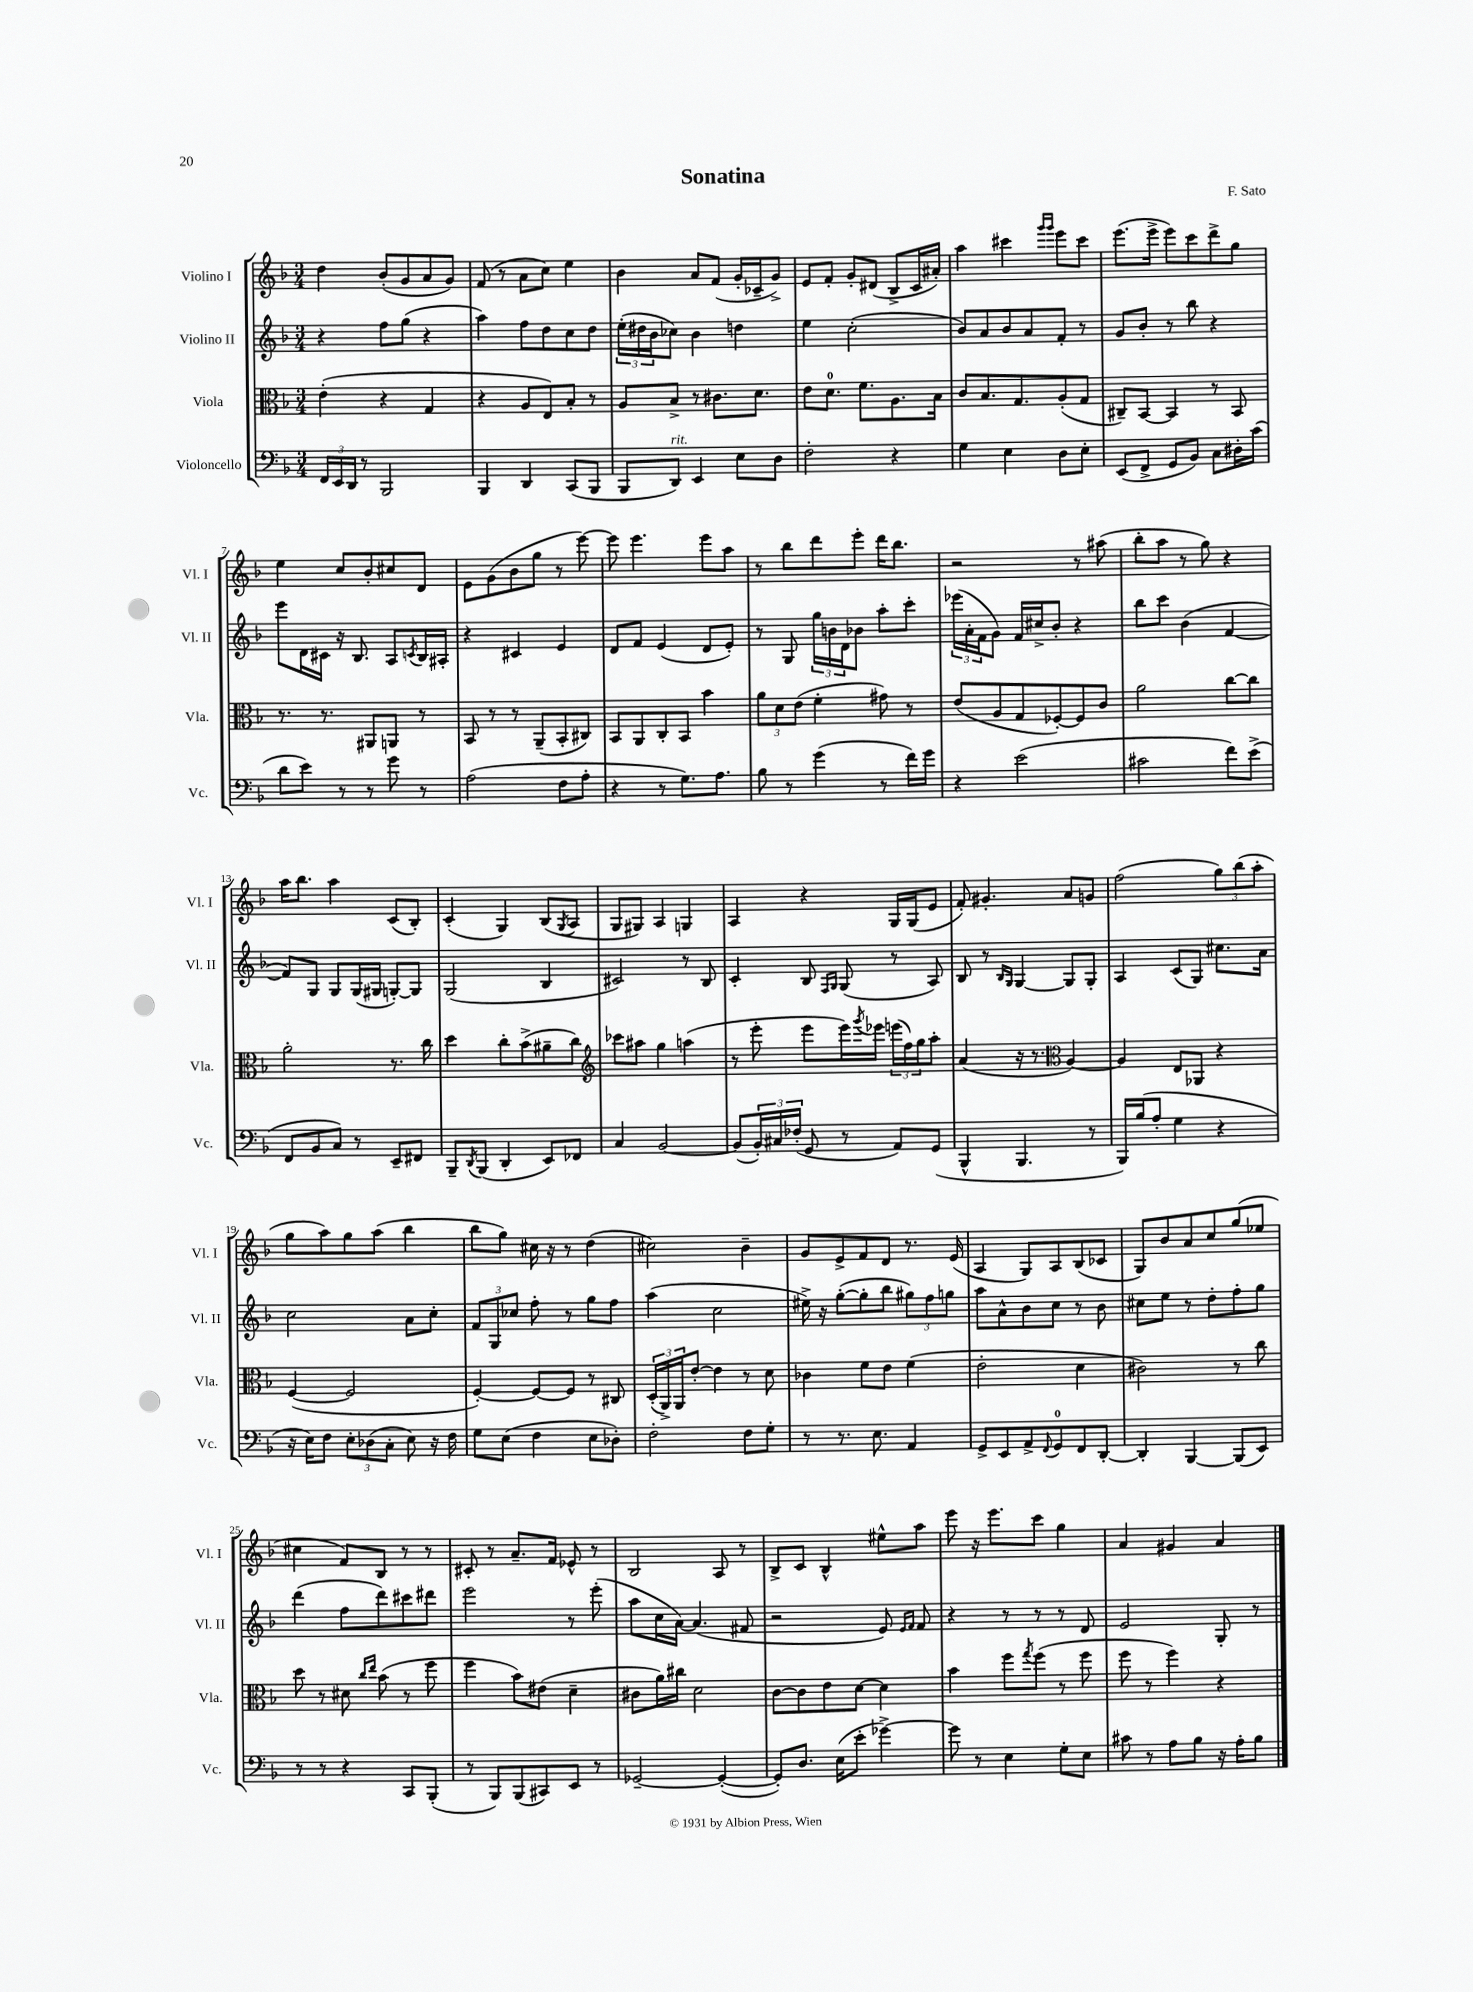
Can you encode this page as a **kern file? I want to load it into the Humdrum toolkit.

**kern	**kern	**kern	**kern
*part4	*part3	*part2	*part1
*staff4	*staff3	*staff2	*staff1
*I"Violoncello	*I"Viola	*I"Violino II	*I"Violino I
*I'Vc.	*I'Vla.	*I'Vl. II	*I'Vl. I
*clefF4	*clefC3	*clefG2	*clefG2
*k[b-]	*k[b-]	*k[b-]	*k[b-]
*M3/4	*M3/4	*M3/4	*M3/4
=1	=1	=1	=1
24FF/LL	(4e'\	4r	4dd\
24EE/	.	.	.
24DD/JJ	.	.	.
8r	.	.	.
2BBB-/	4r	8ff\L	(8b-'/L
.	.	(8gg\J	8g/
.	4G/	4r	8a/
.	.	.	8g/J)
=2	=2	=2	=2
4BBB-/	4r	4aa\)	(8f/
.	.	.	8r
4DD/	8A/L	8ff\L	8a\L
.	8E/)	8dd\	8cc\J)
(8CC/L	8B-'/J	8cc\	4ee\
8BBB-/J	8r	8dd\J	.
=3	=3	=3	=3
8BBB-/L	8A/L	(24ee'\LL	4b-\
.	.	24dd#X\	.
.	.	24b-\J	.
!LO:TX:a:i:t=rit.	!	!	!
8DD/J)	8B-^/J	8cc-X\J)	.
4EE/	8r	4b-\	8a/L
.	8.c#X\L	.	(8f/J
8E\L	.	4ddn\	16g'/LL
.	8.d\J	.	16c-X~/J
8D\J	.	.	8g^/J)
=4	=4	=4	=4
2F'\	8e\L	4ee\	8e/L
.	8.d\J	.	8f'/J
.	.	(2cc'\	8g'/L
.	8.f\L	.	.
.	.	.	(8d#X/J
4r	8.A\	.	8B-^/L
.	.	.	16c/L
.	16B-\Jk	.	16a#X'/JJ)
=5	=5	=5	=5
4G\	8c/L	8b-/L)	4aa\
.	8.B-/	8a/	.
4E\	.	8b-/	4ccc#X\
.	8.G/	.	.
.	.	8a/	.
.	.	.	16qqggg/LL
.	.	.	16qqggg/JJ
8D\L	(8A'/	8f'/J	8eee\L
8E'\J	8G/J	8r	8ccc#\J
=6	=6	=6	=6
(8EE/L	8C#X~/L)	8g/L	(8.eee\L
8FF^/J	[8BB-/J	8b-'/J	.
.	.	.	16eee^\Jk
8GG/L	4BB-/]	8r	8eee\L)
8BB-/J)	.	8bb-\	8ccc\
8C\L	8r	4r	8ddd^\
16D#X'\L	8BB-/	.	8gg\J
(16c\JJ	.	.	.
!!LO:LB:g=z
=7	=7	=7	=7
8d\L	8.r	8eee\L	4ee\
8e\J)	.	16d\L	.
.	8.r	16c#X\JJ	.
8r	.	16r	8cc/L
.	.	8.B-/	.
8r	8AA#X/L	.	8b-'/
8g\	8AAn/J	8A/L	8cc#X/
.	.	8qcn/	.
8r	8r	16B-/L	8d/J
.	.	16A#X'/JJ	.
=8	=8	=8	=8
(2A\	8BB-/	4r	8e\L
.	8r	.	(8g\
.	8r	4c#X/	8b-\
.	(8AA~/L	.	8gg\J
8F\L	8BB-'/	4e/	8r
8A'\J	8C#X/J)	.	[8eee\)
=9	=9	=9	=9
4r	8BB-/L	8d/L	8eee\]
.	8AA/	8f/J	4.eee\
8r	8C'/	(4e/	.
8.G\L)	8BB-/J	.	.
.	4b-\	8d/L	8eee\L
8.A\J	.	.	.
.	.	8e'/J)	8aa\J
=10	=10	=10	=10
8B-\	12a\L	8r	8r
.	12d\	.	.
8r	.	8G/	8bb-\L
.	(12e\J	.	.
(4g\	4f'\	24gg\LL	8ddd\
.	.	24bn\	.
.	.	24d\J	.
.	.	8b-X\J	8eee'\J
8r	8g#X\)	8aa'\L	16ddd\KL
.	.	.	8.bb-\J
16f\LL)	8r	8ccc'\J	.
16g\JJ	.	.	.
=11	=11	=11	=11
4r	(8e/L	(24eee-X\LL	2r
.	.	24a'\	.
.	.	24f\J	.
.	8A/	8g\J)	.
(2e\	8G/	16f/LL	.
.	.	16cc#X^/J	.
.	[8F-X'/)	8b-'/J	.
.	8F-/]	4r	8r
.	8c/J	.	(8aa#X\
=12	=12	=12	=12
2c#X\	2a\	8bb-\L	8bb-'\L
.	.	8ccc\J	8aa\J
.	.	(4b-\	8r
.	.	.	8gg\)
8f\L)	[8cc\L	[4f/	4r
(8e^\J	8cc\J]	.	.
!!LO:LB:g=z
=13	=13	=13	=13
8FF/L	2a'\	8f/L])	16aa\KL
.	.	.	8.bb-\J
8BB-/	.	8G/J	.
8C/J)	.	8G/L	4aa\
8r	.	(16G/L	.
.	.	16G#X/JJ	.
8EE~/L	8.r	[8Gn'/L)	(8c/L
8FF#X/J	.	8G/J]	8B-'/J)
.	16cc\	.	.
=14	=14	=14	=14
8BBB-~/L	4dd\	(2G/	(4c'/
8qDD/	.	.	.
(8BBB-/J	.	.	.
4DD'/	8cc'\L	.	4G/)
.	(8b-^\	.	.
8EE/L)	8a#X~\	4B-/	(8B-/L
.	.	.	8qG/
8FF-X/J	8cc\J)	.	8A/J
=15	=15	=15	=15
*	*clefG2	*	*
4C/	8ccc-X\L	2c#X/)	8G/L
.	8aa#X\J	.	8G#X/J)
[2BB-/	4gg\	.	4A/
.	(4aan\	8r	4Gn/
.	.	8B-/	.
=16	=16	=16	=16
(8BB-/L]	8r	4c'/	4A/
24BB-'/L)	8eee'\	.	.
24C#X/	.	.	.
(24F-X'/JJ	.	.	.
8GG/	8eee\L	8B-/	4r
.	.	16qqF/LL	.
.	.	16qqG/JJ	.
8r	16eee\L)	(8G/	.
.	8qggg/	.	.
.	16eee-X\JJ	.	.
8AA/L)	(24eeen\LL	8r	16G/LL
.	24ff\)	.	.
.	.	.	(16G/J
.	24gg\J	.	.
(8GG/J	8aa'\J	8A/)	8e/J
=17	=17	=17	=17
4BBB-^^/	(4a/	8B-/	8f'/)
.	.	8r	4.g#X'/
.	.	16qqB-/LL	.
.	.	16qqG/JJ	.
4.BBB-/	16r	[4G/	.
.	8.r	.	.
*	*clefC3	*	*
.	[4A/)	8G/L]	8a/L
8r	.	8G'/J	8gn/J
=18	=18	=18	=18
16BBB-/LL)	4A/]	4A/	(2ff\
(16B-/J	.	.	.
8A'/J	.	.	.
4G\	8E/L	(8c/L	.
.	8AA-X/J	8G/J)	.
4r	4r	8.cc#X\L	12gg\L)
.	.	.	(12bb-\
.	.	.	12aa'\J
.	.	16a\Jk	.
!!LO:LB:g=z
=19	=19	=19	=19
16r	([4F/	2cc\	8gg\L
16E\KL)	.	.	.
8F\J	.	.	8aa\)
12E'\L	2F/]	.	8gg\
(12D-X\	.	.	.
.	.	.	(8aa\J
12C'\J	.	.	.
8E\)	.	8a\L	4bb-\
16r	.	8cc'\J	.
16F\	.	.	.
=20	=20	=20	=20
8G\L	[4F'/)	12f/L	8bb-\L
.	.	12G/	.
(8E\J	.	.	8gg\J)
.	.	12cc-X/J	.
4F\	8F/L_	8ff'\	16cc#X\
.	.	.	16r
.	8F/J]	8r	8r
8E\L	8r	8gg\L	(4dd\
8D-X'\J)	8C#X/	8ff\J	.
=21	=21	=21	=21
2F'\	(24D'/LL	(4aa\	2cc#X\)
.	24AA^/)	.	.
.	24AA/J	.	.
.	[8e'/J	.	.
.	4e\]	2cc\	.
8F\L	8r	.	4b-~\
8G'\J	8d\	.	.
=22	=22	=22	=22
8r	4c-X\	16ee#X^\)	8g/L
.	.	16r	.
8.r	.	([8gg'\L	8e^/
.	8f\L	8gg'\]	8f/
8.E\	.	.	.
.	8e\J	8bb-\J	8d/J
4AA/	(4f\	12gg#X\L)	8.r
.	.	12ff\	.
.	.	12ggn\J	.
.	.	.	(16e/
=23	=23	=23	=23
8GG^/L	2e'\	8aa\L	4A/
8EE/	.	8a^^\	.
8AA^/	.	8b-\	8G/L)
8qqFF/	.	.	.
8GG/	.	8cc\J	8A/
8FF/	4d\	8r	(8B-/
[8DD'/J	.	8b-\	8c-X/J
=24	=24	=24	=24
4DD'/]	2c#X\)	8cc#X\L	8G/L)
.	.	8ee\J	8b-/
[4BBB-/	.	8r	8a/
.	.	8dd'\L	8cc/
(8BBB-/L]	8r	8ff'\	(8gg/
8EE/J)	8cc\	8gg\J	8ee-X/J
!!LO:LB:g=z
=25	=25	=25	=25
8r	8dd\	(4ddd\	4cc#X\
8r	8r	.	.
4r	8d#X\	8ff\L	8f/L)
.	16qqcc/LL	.	.
.	16qqee/JJ	.	.
.	(8b-\	8ddd\)	8B-/J
8CC/L	8r	8ccc#X\	8r
(8BBB-'/J	8ff\	8ddd#X\J	8r
=26	=26	=26	=26
8r	4ff\	2eee\	8c#X'/
8BBB-/L)	.	.	8r
(8BBB-/	8b-\L)	.	8.a~/L
8CC#X/)	(8e#X\J	.	.
.	.	.	16f/Jk
8EE/J	4d~\	8r	8e-X^^/
8r	.	(8eee'\	8r
=27	=27	=27	=27
[2GG-X~/	8c#X\L	8aa\L	2B-/
.	16a\L)	16cc\L	.
.	16cc#X\JJ	[16a\JJ)	.
.	2d\	(4.a/]	.
(4GG-'/_	.	.	8A/
.	.	8f#X/	8r
=28	=28	=28	=28
8GG-'/L])	[8c\L	2r	8B-^/L
8.D/J	8c\]	.	8c/J
.	8e\	.	4B-^^/
(16E\KL	.	.	.
8e'\J	[8d\J	.	.
[4g-X^\)	4d\]	8e/)	8ee#X^^\L
.	.	16qqe/LL	.
.	.	16qqf/JJ	.
.	.	8f/	8aa\J
=29	=29	=29	=29
8g-\]	4b-\	4r	8eee\
8r	.	.	16r
.	.	.	8.eee\L
4E\	8ff\L	8r	.
.	8qgg/	.	.
.	(8ff\J	8r	8ccc\J
8G'\L	8r	8r	4gg\
8E\J	8ff\	8d/	.
=30	=30	=30	=30
8c#X\	8ff\	2e/	4a/
8r	8r	.	.
8A\L	4ff\)	.	4g#X/
8B-\J	.	.	.
16r	4r	8G'/	4a/
16A'\KL	.	.	.
8B-\J	.	8r	.
==	==	==	==
*-	*-	*-	*-
